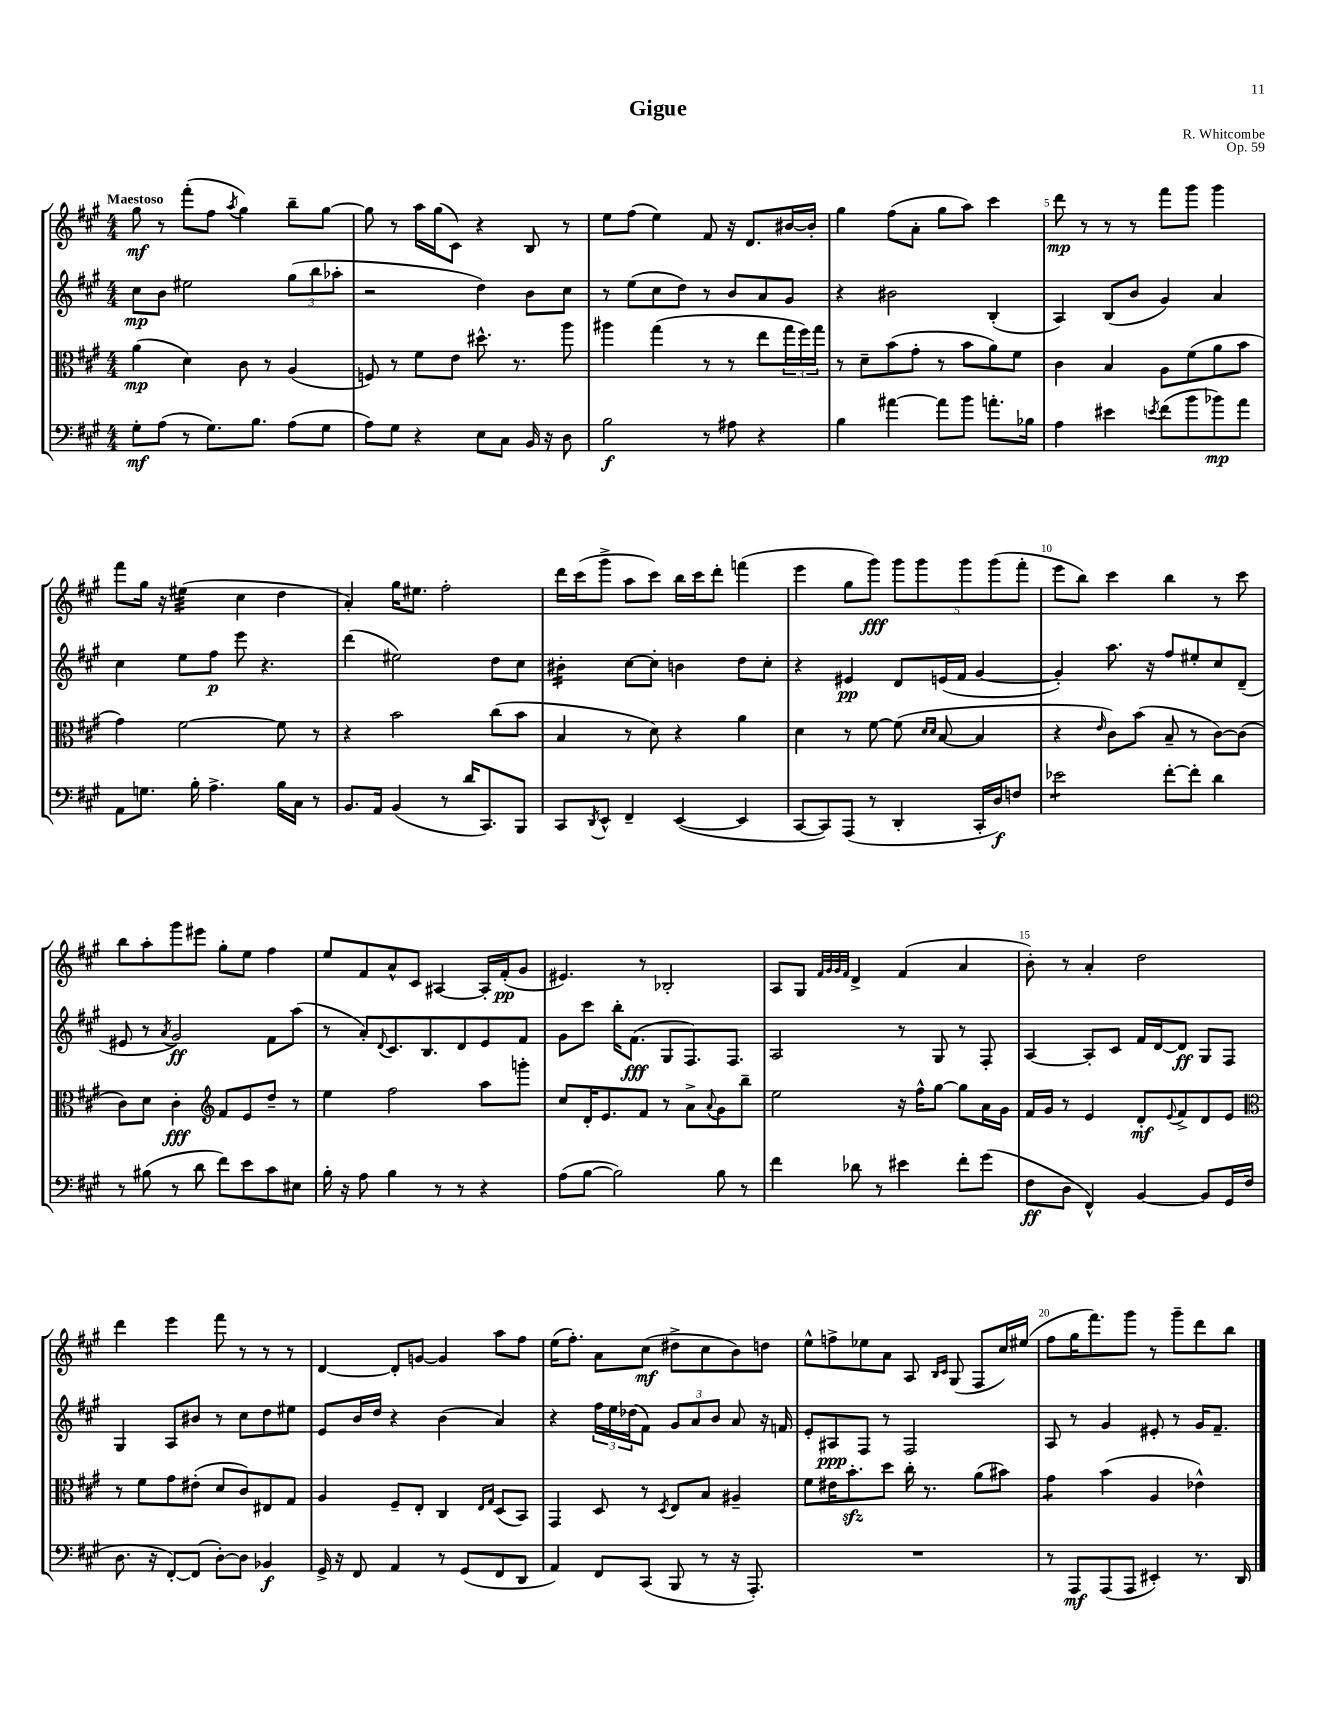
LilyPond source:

\header { title = "Gigue" composer = "R. Whitcombe" opus = "Op. 59" }
<<
\new StaffGroup <<
\new Staff = "s0" {
    \clef treble \key a \major \numericTimeSignature \time 4/4 \tempo "Maestoso"
    gis''8\mf r8 fis'''8-.( fis''8 \acciaccatura { a''8 } gis''4) b''8-- gis''8~ |
    gis''8 r8 a''16 gis''16( cis'8) r4 b8 r8 |
    e''8 fis''8( e''4) fis'8 r16 d'8. bis'16~ bis'16-. |
    gis''4 fis''8( a'8-. gis''8 a''8) cis'''4 |
    d'''8\mp r8 r8 r8 fis'''8 gis'''8 gis'''4 |
    fis'''8 gis''16 r16 eis''4:32( cis''4 d''4 |
    a'4-.) gis''16 eis''8. fis''2-. |
    d'''16 cis'''16( gis'''8-> a''8 cis'''8) b''16 cis'''16 d'''8-. f'''4( |
    e'''4 gis''8 gis'''8\fff) \tuplet 5/4 { gis'''8 gis'''8 gis'''8 gis'''8( fis'''8-. } |
    e'''8 b''8) cis'''4 b''4 r8 cis'''8 |
    b''8 a''8-. gis'''8 eis'''8 gis''8-. e''8 fis''4 |
    e''8 fis'8 a'8-^ cis'8 ais4~ ais16-. fis'16-.\pp( gis'8 |
    eis'4.) r8 bes2-. |
    a8 gis8 \grace { fis'32 gis'32 gis'32 fis'32 } d'4-> fis'4( a'4 |
    b'8-.) r8 a'4-. d''2 |
    d'''4 e'''4 fis'''8 r8 r8 r8 |
    d'4~ d'8-. g'8~ g'4 a''8 fis''8 |
    e''16( fis''8.-.) a'8 cis''8\mf( dis''8-> cis''8 b'8) d''8 |
    e''8-^ f''8-> ees''8 a'8 a8 \grace { b16 cis'16 } gis8( fis8 cis''16) eis''16( |
    fis''8 gis''16 fis'''8.) gis'''8 r8 gis'''8-- d'''8 b''8 \bar "|." |
}
\new Staff = "s1" {
    \clef treble \key a \major \numericTimeSignature \time 4/4
    cis''8\mp b'8 eis''2 \tuplet 3/2 { gis''8( b''8 aes''8-. } |
    r2 d''4) b'8 cis''8 |
    r8 e''8( cis''8 d''8) r8 b'8 a'8 gis'8 |
    r4 bis'2 b4-.( |
    a4) b8( b'8 gis'4) a'4 |
    cis''4 e''8 fis''8\p e'''8 r4. |
    d'''4( eis''2) d''8 cis''8 |
    bis'4:16-. cis''8~ cis''8-. b'4 d''8 cis''8-. |
    r4 eis'4\pp d'8 e'16( fis'16 gis'4~ |
    gis'4-.) a''8. r16 fis''8 eis''8-. cis''8 d'8--( |
    eis'8 r8 \acciaccatura { a'8 } gis'2\ff) fis'8 a''8( |
    r8 a'8-.) \appoggiatura { d'8 } cis'8. b8. d'8 e'8 fis'8 |
    gis'8 cis'''8 b''16-. fis'8.\fff( gis8 fis8.) fis8. |
    a2 r8 gis8 r8 fis8-. |
    a4~ a8-. cis'8 fis'16 d'16~ d'8\ff gis8 fis8 |
    gis4 a8 bis'8 r8 cis''8 d''8 eis''8 |
    e'8 b'16 d''16 r4 b'4( a'4) |
    r4 \tuplet 3/2 { fis''16 e''16 des''16( } fis'8) \tuplet 3/2 { gis'8 a'8 b'8 } a'8 r16 f'16 |
    e'8-. ais8\ppp fis8 r8 fis2 |
    a8 r8 gis'4 eis'8-. r8 gis'16 fis'8.-- \bar "|." |
}
\new Staff = "s2" {
    \clef alto \key a \major \numericTimeSignature \time 4/4
    a'4\mp( d'4) cis'8 r8 a4( |
    f8) r8 fis'8 e'8 dis''8.-^ r8. a''8 |
    ais''4 gis''4( r8 r8 e''8 \tuplet 3/2 { gis''16 fis''16) gis''16 } |
    r8 d'8-- b'8( gis'8-. r8 b'8 a'8) fis'8 |
    cis'4 b4 a8 fis'8( a'8 b'8 |
    gis'4) fis'2~ fis'8 r8 |
    r4 b'2 cis''8( b'8 |
    b4 r8 d'8) r4 a'4 |
    d'4 r8 fis'8~ fis'8( \grace { d'16 d'16 } b8~ b4 |
    r4 \grace { e'16 } cis'8) b'8( b8-- r8 cis'8~) cis'8( |
    cis'8) d'8 cis'4-.\fff \clef treble fis'8 e'8 d''8-- r8 |
    e''4 fis''2 a''8 g'''8-. |
    cis''8 d'16-. e'8. fis'8 r8 a'8-> \appoggiatura { a'8 } gis'8 b''8-- |
    e''2 r16 fis''16-^ gis''8~ gis''8 a'16 gis'16 |
    fis'16 gis'16 r8 e'4 d'8-.\mf \appoggiatura { e'8 } fis'8-> d'8 e'8 |
    \clef alto r8 fis'8 gis'8 eis'8-.( d'8 cis'8) eis8 gis8 |
    a4 fis8-- e8-. cis4 \grace { e16 gis16 } d8( b,8) |
    gis,4 d8 r8 \acciaccatura { d8 } e8 b8 ais4-- |
    fis'8 eis'16 b'8.-.\sfz d''8 cis''16-. r8. a'8( bis'8) |
    gis'4:8 b'4( a4 ees'4-^) \bar "|." |
}
\new Staff = "s3" {
    \clef bass \key a \major \numericTimeSignature \time 4/4
    gis8-.\mf a8( r8 gis8.) b8. a8( gis8 |
    a8) gis8 r4 e8 cis8 b,16 r16 d8 |
    b2\f r8 ais8 r4 |
    b4 ais'4~ ais'8 b'8 a'8.-. bes16 |
    a4 eis'4 \acciaccatura { e'8 } fis'8( b'8 bes'8\mp) a'8 |
    a,8 g8. b16-. a4.-> b16 cis16 r8 |
    b,8. a,16 b,4( r8 d'16 cis,8.) b,,8 |
    cis,8 \acciaccatura { d,8 } e,8-^ fis,4-- e,4~( e,4 |
    cis,8~ cis,8) a,,8( r8 d,4-. cis,16-. d16\f) f8 |
    ees'2:8 fis'8~-. fis'8-. d'4 |
    r8 bis8( r8 d'8 fis'8) e'8 cis'8 eis8 |
    b16-. r16 a8 b4 r8 r8 r4 |
    a8( b8~ b2) b8 r8 |
    fis'4 des'8 r8 eis'4 fis'8-. gis'8( |
    fis8\ff d8 fis,4-^) b,4~ b,8 gis,16 fis16( |
    d8. r16 fis,8~-.) fis,8( d8~-.) d8 bes,4\f |
    gis,16-> r16 fis,8 a,4 r8 gis,8( fis,8 d,8 |
    a,4) fis,8 cis,8( b,,8 r8 r16 a,,8.-.) |
    R1 |
    r8 a,,8\mf a,,8( a,,8 eis,4-.) r8. d,16 \bar "|." |
}
>>
>>
\layout { \context { \Score \override BarNumber.break-visibility = ##(#f #t #t) barNumberVisibility = #(every-nth-bar-number-visible 5) } }
